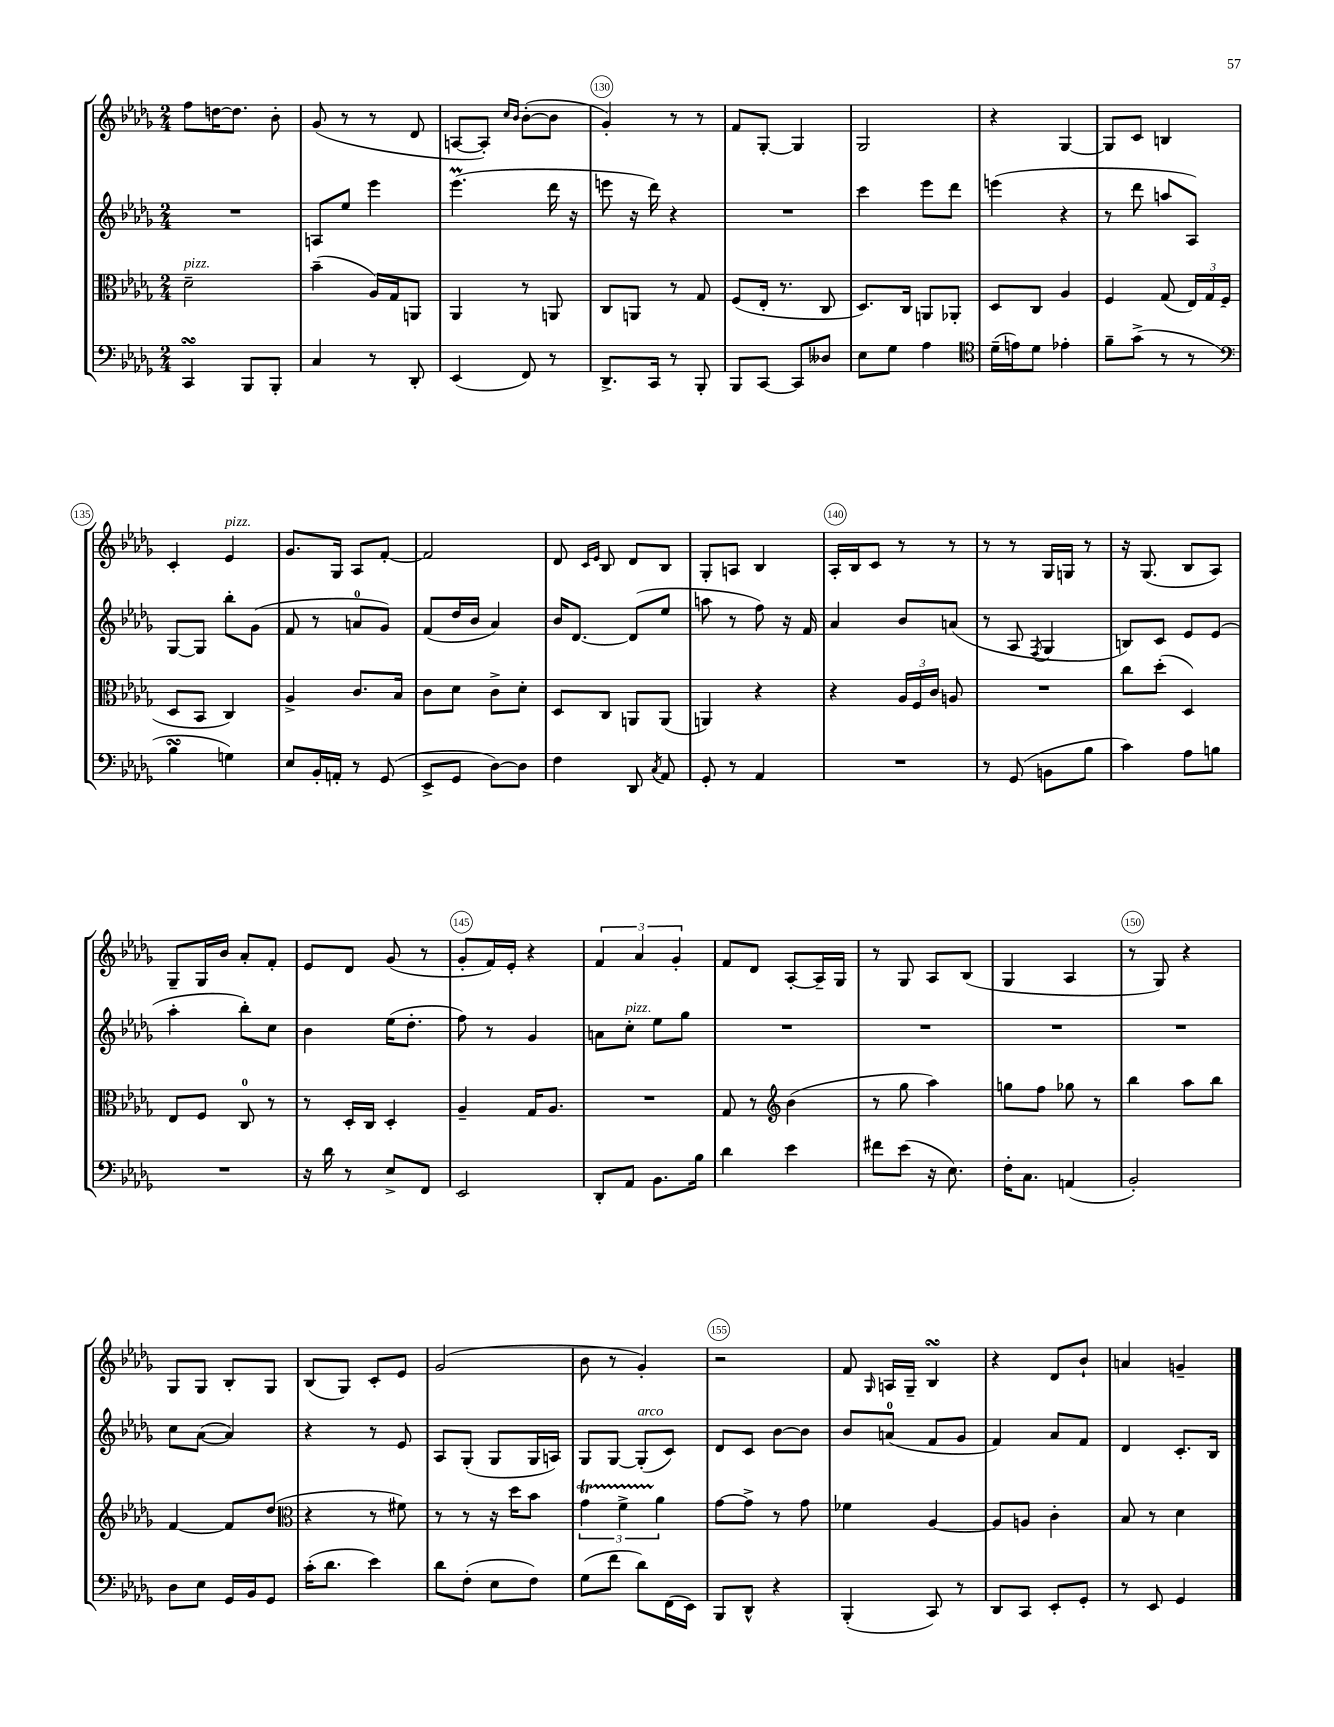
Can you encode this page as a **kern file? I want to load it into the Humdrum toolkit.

**kern	**kern	**kern	**kern
*part4	*part3	*part2	*part1
*staff4	*staff3	*staff2	*staff1
*clefF4	*clefC3	*clefG2	*clefG2
*k[b-e-a-d-g-]	*k[b-e-a-d-g-]	*k[b-e-a-d-g-]	*k[b-e-a-d-g-]
*M2/4	*M2/4	*M2/4	*M2/4
=127	=127	=127	=127
!	!LO:TX:a:i:t=pizz.	!	!
4CCsSsS/	2d-~\	2r	8ff\L
.	.	.	[16ddn\K
.	.	.	8.dd\J]
8BBB-/L	.	.	.
8BBB-'/J	.	.	8b-'\
=128	=128	=128	=128
4C/	(4b-~\	8An/L	(8g-/
.	.	8ee-/J	8r
8r	16A-/LL)	4eee-\	8r
.	16G-/J	.	.
8DD-'/	8AAn/J	.	8d-/
=129	=129	=129	=129
(4EE-/	4AA-/	(4.eee-M\	[8An/L
.	.	.	8A'/J])
.	.	.	16qqcc/LL
.	.	.	16qqb-/JJ
8FF/)	8r	.	([8b-'\L
8r	8AAn/	16ddd-\	8b-\J]
.	.	16r	.
=130	=130	=130	=130
8.DD-^/L	8C/L	8eeen\	4g-'/)
.	8AAn/J	16r	.
16CC/Jk	.	16ddd-\)	.
8r	8r	4r	8r
8BBB-'/	8G-/	.	8r
=131	=131	=131	=131
8BBB-/L	(8F/L	2r	8f/L
[8CC/J	16E-'/Jk	.	[8G-'/J
.	8.r	.	.
8CC/L]	.	.	4G-/]
8D--X/J	8C/	.	.
=132	=132	=132	=132
8E-\L	8.D-/L)	4ccc\	2G-/
8G-\J	.	.	.
.	16C/Jk	.	.
4A-\	8AAn/L	8eee-\L	.
.	8AA-X'/J	8ddd-\J	.
=133	=133	=133	=133
*clefC4	*	*	*
(16d-~\LL	8D-/L	(4eeen\	4r
16en\J)	.	.	.
8d-\J	8C/J	.	.
4e-X'\	4A-/	4r	[4G-/
=134	=134	=134	=134
8f~\L	4F/	8r	8G-/L]
(8g-^\J	.	8ddd-\	8c/J
8r	(8G-/	8aan/L	4Bn/
8r	24E-/LL)	8A-/J)	.
.	24G-/	.	.
.	(24F/JJ	.	.
!!LO:LB:g=z
=135	=135	=135	=135
*clefF4	*	*	*
4B-sSSS\	8D-/L	[8G-/L	4c'/
.	8BB-/J	8G-/J]	.
!	!	!	!LO:TX:a:i:t=pizz.
4Gn\)	4C/)	8bb-'\L	4e-/
.	.	(8g-\J	.
=136	=136	=136	=136
8E-/L	4A-^/	8f/	8.g-/L
16BB-'/L	.	8r	.
16AAn'/JJ	.	.	16G-/Jk
8r	8.c/L	8an/L	8A-/L
(8GG-/	.	8g-/J)	[8f'/J
.	16B-/Jk	.	.
=137	=137	=137	=137
8EE-^/L	8c\L	(8f/L	2f/]
8GG-/J	8d-\J	16dd-/L	.
.	.	16b-/JJ	.
[8D-\L)	8c^\L	4a-/)	.
8D-\J]	8d-'\J	.	.
=138	=138	=138	=138
4F\	8D-/L	16b-/KL	8d-/
.	.	[8.d-/J	.
.	.	.	16qqc/LL
.	.	.	16qqe-/JJ
.	8C/J	.	8B-/
8DD-/	8AAn/L	(8d-/L]	8d-/L
8qC/	.	.	.
8AA-/	(8AA/J	8ee-/J	8B-/J
=139	=139	=139	=139
8GG-'/	4AAn/)	8aan\	8G-'/L
8r	.	8r	8An/J
4AA-/	4r	8ff\)	4B-/
.	.	16r	.
.	.	16f/	.
=140	=140	=140	=140
2r	4r	4a-/	16A-'/LL
.	.	.	16B-/J
.	.	.	8c/J
.	24A-/LL	8b-/L	8r
.	24F/	.	.
.	24c/JJ	.	.
.	8An/	(8an/J	8r
=141	=141	=141	=141
8r	2r	8r	8r
(8GG-/	.	8A-/	8r
.	.	8qF/	.
8BBn\L	.	4G-/	16G-/LL
.	.	.	16Gn/JJ
8B-\J	.	.	8r
=142	=142	=142	=142
4c\)	8cc\L	8Bn/L)	16r
.	.	.	(8.G-/
.	(8dd-'\J	8c/J	.
8A-\L	4D-/)	8e-/L	8B-/L
8Bn\J	.	(8e-/J	8A-/J)
!!LO:LB:g=z
=143	=143	=143	=143
2r	8E-/L	4aa-'\	8G-~/L
.	8F/J	.	16G-/L
.	.	.	16b-/JJ
.	8C/	8bb-'\L)	8a-'/L
.	8r	8cc\J	8f'/J
=144	=144	=144	=144
16r	8r	4b-\	8e-/L
16d-\	.	.	.
8r	16D-'/LL	.	8d-/J
.	16C/JJ	.	.
8E-^/L	4D-'/	(16ee-\KL	(8g-/
.	.	8.dd-'\J	.
8FF/J	.	.	8r
=145	=145	=145	=145
2EE-/	4A-~/	8ff\)	8g-'/L
.	.	8r	16f/L)
.	.	.	16e-'/JJ
.	16G-/KL	4g-/	4r
.	8.A-/J	.	.
=146	=146	=146	=146
8DD-'/L	2r	8an\L	6f/
!	!	!LO:TX:a:i:t=pizz.	!
8AA-/J	.	8cc'\J	.
.	.	.	6a-/
8.BB-\L	.	8ee-\L	.
.	.	.	6g-'/
.	.	8gg-\J	.
16B-\Jk	.	.	.
=147	=147	=147	=147
4d-\	8G-/	2r	8f/L
.	8r	.	8d-/J
*	*clefG2	*	*
4e-\	(4b-\	.	[8A-'/L
.	.	.	16A-~/L]
.	.	.	16G-/JJ
=148	=148	=148	=148
8f#X\L	8r	2r	8r
(8e-\J	8gg-\	.	8G-/
16r	4aa-\)	.	8A-/L
8.E-\)	.	.	.
.	.	.	(8B-/J
=149	=149	=149	=149
16F'\KL	8ggn\L	2r	4G-/
8.C\J	.	.	.
.	8ff\J	.	.
(4AAn/	8gg-X\	.	4A-/
.	8r	.	.
=150	=150	=150	=150
2BB-'/)	4bb-\	2r	8r
.	.	.	8G-/)
.	8aa-\L	.	4r
.	8bb-\J	.	.
!!LO:LB:g=z
=151	=151	=151	=151
8D-\L	[4f/	8cc\L	8G-/L
8E-\J	.	([8a-\J	8G-/J
16GG-/LL	8f/L]	4a-/])	8B-'/L
16BB-/J	.	.	.
8GG-/J	(8dd-/J	.	8G-/J
=152	=152	=152	=152
*	*clefC3	*	*
(16c'\KL	4r	4r	(8B-/L
8.d-\J	.	.	.
.	.	.	8G-/J)
4e-\)	8r	8r	8c'/L
.	8f#X\)	8e-/	8e-/J
=153	=153	=153	=153
8d-\L	8r	8A-/L	(2g-/
(8F'\J	8r	(8G-'/J	.
8E-\L	16r	8G-/L	.
.	16dd-\KL	.	.
8F\J)	8b-\J	16G-/L	.
.	.	16An/JJ)	.
=154	=154	=154	=154
(8G-\L	6g-T\	8G-/L	8b-\
8f\J	.	[8G-/J	8r
.	6fTTT^\	.	.
!	!	!LO:TX:a:i:t=arco	!
8d-\L)	.	(8G-'/L]	4g-'/)
.	6a-\	.	.
(16FF\L	.	8c/J)	.
16EE-\JJ)	.	.	.
=155	=155	=155	=155
8BBB-/L	[8g-\L	8d-/L	2r
8DD-^^/J	8g-^\J]	8c/J	.
4r	8r	[8b-\L	.
.	8g-\	8b-\J]	.
=156	=156	=156	=156
(4BBB-'/	4f-X\	8b-/L	8f/
.	.	.	16qqG-/
.	.	(8an/J	16An/LL
.	.	.	16G-~/JJ
8CC/)	[4A-/	8f/L	4B-sSSS/
8r	.	8g-/J	.
=157	=157	=157	=157
8DD-/L	8A-/L]	4f/)	4r
8CC/J	8An/J	.	.
8EE-'/L	4c'\	8a-/L	8d-/L
8GG-'/J	.	8f/J	8b-`/J
=158	=158	=158	=158
8r	8B-/	4d-/	4an/
8EE-/	8r	.	.
4GG-/	4d-\	8.c'/L	4gn~/
.	.	16B-/Jk	.
==	==	==	==
*-	*-	*-	*-
